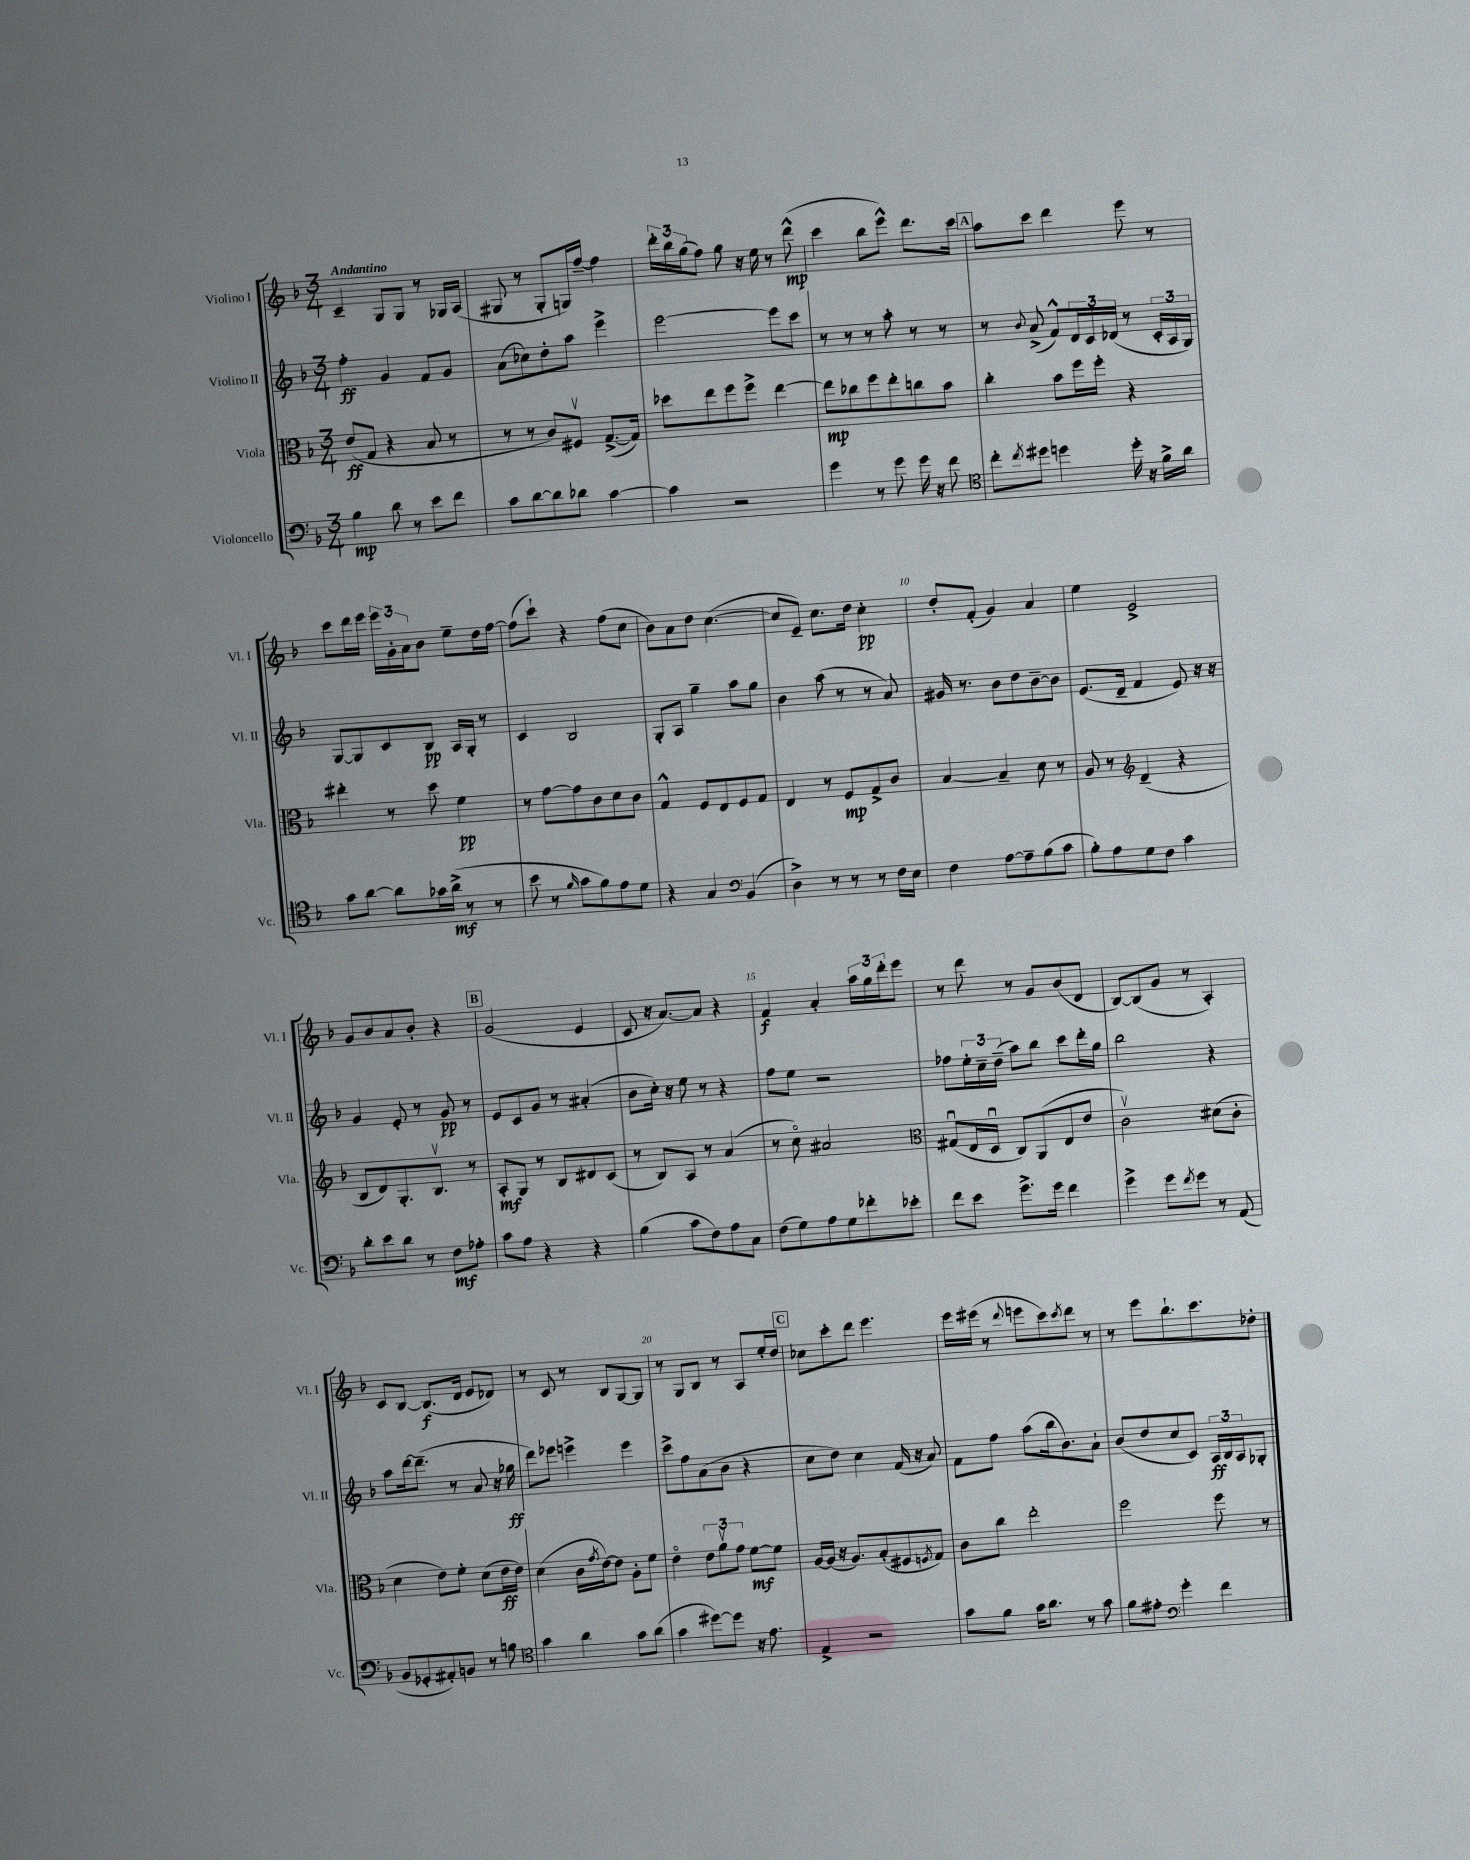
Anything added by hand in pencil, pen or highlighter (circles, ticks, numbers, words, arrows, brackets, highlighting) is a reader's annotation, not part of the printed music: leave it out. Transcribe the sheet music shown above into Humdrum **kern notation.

**kern	**dynam	**kern	**dynam	**kern	**dynam	**kern	**dynam
*part4	*part4	*part3	*part3	*part2	*part2	*part1	*part1
*staff4	*staff4	*staff3	*staff3	*staff2	*staff2	*staff1	*staff1
*I"Violoncello	*	*I"Viola	*	*I"Violino II	*	*I"Violino I	*
*I'Vc.	*	*I'Vla.	*	*I'Vl. II	*	*I'Vl. I	*
*clefF4	*	*clefC3	*	*clefG2	*	*clefG2	*
*k[b-]	*	*k[b-]	*	*k[b-]	*	*k[b-]	*
*M3/4	*	*M3/4	*	*M3/4	*	*M3/4	*
=1	=1	=1	=1	=1	=1	=1	=1
!	!	!	!	!	!	!LO:TX:a:B:t=Andantino	!
4B-\	mp	(8e/L	ff	4ff'\	ff	4c~/	.
.	.	8G/J	.	.	.	.	.
8d\	.	4r	.	4g/	.	8G/L	.
8r	.	.	.	.	.	8G/J	.
8e\L	.	8B-/	.	8f/L	.	8r	.
8f\J	.	8r	.	8g/J	.	16G-X/LL	.
.	.	.	.	.	.	(16A/JJ	.
=2	=2	=2	=2	=2	=2	=2	=2
8c\L	.	8r	.	(8a\L	.	8G#X/	.
[8d\	.	8r	.	8cc-X\)	.	8r	.
8d\]	.	8c/L)	.	8dd'\	.	8G#'/L	.
8d-X\J	.	8F#Xv/J	.	8aa\J	.	16Gn/L)	.
.	.	.	.	.	.	[16ff~/JJ	.
[4c\	.	([8.G^/L	.	4eee^\	.	4ff\]	.
.	.	16G/Jk])	.	.	.	.	.
=3	=3	=3	=3	=3	=3	=3	=3
4c\]	.	8dd-X\L	.	[2eee\	.	24ddd'\LL	.
.	.	.	.	.	.	24bb-\	.
.	.	.	.	.	.	(24gg\J	.
.	.	8ee\	.	.	.	8ff\J)	.
2r	.	8ff\	.	.	.	8gg\	.
.	.	8ff^\J	.	.	.	16r	.
.	.	.	.	.	.	16ee\	.
.	.	[4ee\	.	8eee\L]	.	8r	.
.	.	.	.	8ccc\J	.	(8ddd^^\	mp
=4	=4	=4	=4	=4	=4	=4	=4
4g\	.	8ee\L]	mp	8r	.	4ccc\	.
.	.	8cc-X\	.	8r	.	.	.
8r	.	8ff\	.	8r	.	8bb-\L	.
8g\	.	8ee'\	.	8aa'\	.	8eee^^\J)	.
16g\	.	8ccn\	.	8r	.	8.ddd\L	.
16r	.	.	.	.	.	.	.
8f\	.	8b-\J	.	8r	.	.	.
.	.	.	.	.	.	16ccc\Jk	.
!!LO:REH:place=s1:t=A
=5	=5	=5	=5	=5	=5	=5	=5
*clefC4	*	*	*	*	*	*	*
8cc'\L	.	4cc'\	.	8r	.	8aa\L	.
8qcc/	.	.	.	8qqb-/	.	.	.
8dd#X\J	.	.	.	(8a^/	.	8ccc\J	.
4ddn\	.	8b-\L	.	8f^^/L)	.	4ddd\	.
.	.	16ff\L	.	24d/L	.	.	.
.	.	.	.	24c/	.	.	.
.	.	16ff'\JJ	.	.	.	.	.
.	.	.	.	(24d-X/JJ	.	.	.
16dd'\	.	4r	.	8r	.	8eee\	.
16r	.	.	.	.	.	.	.
16f^\LL	.	.	.	24c'/LL	.	8r	.
.	.	.	.	24A/	.	.	.
16a\JJ	.	.	.	.	.	.	.
.	.	.	.	24G/JJ)	.	.	.
!!LO:LB:g=z
=6	=6	=6	=6	=6	=6	=6	=6
8g\L	.	4ee#X'\	.	[8G/L	.	8ccc\L	.
[8a\J	.	.	.	8G/]	.	16ddd\L	.
.	.	.	.	.	.	16eee\JJ	.
8a\L]	.	8r	.	8c/	.	24eee\LL	.
.	.	.	.	.	.	24g'\	.
.	.	.	.	.	.	24a\J	.
16g-X\L	.	8dd\	.	8B-/J	pp	8b-\J	.
(16a^\JJ	mf	.	.	.	.	.	.
8r	.	4f\	pp	16A/LL	.	8ee~\L	.
.	.	.	.	16G'/JJ	.	.	.
8r	.	.	.	8r	.	16dd\L	.
.	.	.	.	.	.	[16ff\JJ	.
=7	=7	=7	=7	=7	=7	=7	=7
8b-\	.	8r	.	4c/	.	(8ff\L]	.
8r	.	[8g\L	.	.	.	8ccc`\J)	.
16qqf/	.	.	.	.	.	.	.
8g\L	.	8g\]	.	2B-/	.	4r	.
8f\)	.	8c\	.	.	.	.	.
8e\	.	8d\	.	.	.	(8ff\L	.
8d\J	.	8c\J	.	.	.	8cc\J	.
=8	=8	=8	=8	=8	=8	=8	=8
4r	.	4G^^/	.	8G'/L	.	8b-\L)	.
.	.	.	.	8A/J	.	8a\	.
4G/	.	8F/L	.	4gg~\	.	8dd\J	.
.	.	8E/	.	.	.	([4.cc\	.
*clefF4	*	*	*	*	*	*	*
(4BB-/	.	8F/	.	8aa\L	.	.	.
.	.	8G/J	.	8gg\J	.	.	.
=9	=9	=9	=9	=9	=9	=9	=9
4D^\)	.	4E/	.	4b-\	.	8cc/L]	.
.	.	.	.	.	.	8e~/J)	.
8r	.	8r	.	(8aa\	.	8.cc\L	.
8r	.	8F/L	mp	8r	.	.	.
.	.	.	.	.	.	16dd\Jk	.
8r	.	8G^/	.	8r	.	4cc'\	pp
16F\LL	.	8c/J	.	8a/)	.	.	.
16E\JJ	.	.	.	.	.	.	.
=10	=10	=10	=10	=10	=10	=10	=10
4F\	.	[4B-/	.	16g#X/	.	8dd'/L	.
.	.	.	.	8.r	.	.	.
.	.	.	.	.	.	(8f'/J	.
[8A\L	.	4B-~/]	.	8b-\L	.	4g/)	.
8A~\]	.	.	.	8dd\	.	.	.
(8B-\	.	8d\	.	[8b-~\	.	4a/	.
8c\J	.	8r	.	8b-\J]	.	.	.
=11	=11	=11	=11	=11	=11	=11	=11
8B-'\L)	.	8A/	.	(8.e/L	.	4ee\	.
8A\	.	8r	.	.	.	.	.
.	.	.	.	16d~/Jk	.	.	.
*	*	*clefG2	*	*	*	*	*
8G\	.	(4d~/	.	4f/	.	2e^/	.
8F\J	.	.	.	.	.	.	.
4c\	.	4r	.	8e/)	.	.	.
.	.	.	.	16r	.	.	.
.	.	.	.	16r	.	.	.
!!LO:LB:g=z
=12	=12	=12	=12	=12	=12	=12	=12
8d'\L	.	8B-/L	.	4g/	.	8g/L	.
8e\	.	8d/)	.	.	.	8b-/	.
8d\J	.	8.G'/	.	8e'/	.	8a/	.
8r	.	.	.	8r	.	8b-'/J	.
.	.	8.B-v/J	.	.	.	.	.
8F\L	mf	.	.	8g/	pp	4r	.
8A-X'\J	.	8r	.	8r	.	.	.
!!LO:REH:place=s1:t=B
=13	=13	=13	=13	=13	=13	=13	=13
8c\L	.	8A'/L	mf	8e/L	.	(2g/	.
8A\J	.	8G/J	.	8c/	.	.	.
4r	.	8r	.	8g/J	.	.	.
.	.	8B-/L	.	8r	.	.	.
4r	.	8d#X/	.	(4a#X'/	.	4e/	.
.	.	(8c/J	.	.	.	.	.
=14	=14	=14	=14	=14	=14	=14	=14
(4B-\	.	8r	.	8b-\L	.	8c/	.
.	.	8B-/L)	.	16cc'\Jk)	.	16r	.
.	.	.	.	16r	.	[8.a/L)	.
8c\L	.	8A/J	.	8ee\	.	.	.
8F\)	.	8r	.	8r	.	8a/J]	.
8A\	.	(4a/	.	4r	.	4r	.
8C\J	.	.	.	.	.	.	.
=15	=15	=15	=15	=15	=15	=15	=15
(8F\L	.	8r	.	8ff\L	.	4f/	f
8G\)	.	8cc\)	.	8ee\J	.	.	.
8A\	.	2a#X/	.	2r	.	4a'/	.
8G\	.	.	.	.	.	.	.
8f-X'\	.	.	.	.	.	24aa\LL	.
.	.	.	.	.	.	24gg\	.
.	.	.	.	.	.	24ddd'\J	.
8e-X'\J	.	.	.	.	.	8eee\J	.
=16	=16	=16	=16	=16	=16	=16	=16
*	*	*clefC3	*	*	*	*	*
8f\L	.	(8G#Xu/L	.	8ff-X\L	.	8r	.
8e\J	.	16E/L	.	24ee'\L	.	8ddd\	.
.	.	.	.	24cc~\	.	.	.
.	.	16Du/JJ	.	.	.	.	.
.	.	.	.	(24dd~\JJ	.	.	.
8.g^\L	.	8C/L)	.	8aa\L)	.	8r	.
.	.	(8AA/	.	8bb-\J	.	8g/L	.
16g\Jk	.	.	.	.	.	.	.
4f\	.	8E/	.	8ccc\L	.	(8b-/	.
.	.	8e/J	.	16ddd'\L	.	8d/J	.
.	.	.	.	16gg\JJ	.	.	.
=17	=17	=17	=17	=17	=17	=17	=17
4g^\	.	2cv\)	.	2bb-\	.	[8B-/L)	.
.	.	.	.	.	.	(8B-/]	.
8g\L	.	.	.	.	.	8g/J	.
8qf/	.	.	.	.	.	.	.
8g\J	.	.	.	.	.	8r	.
8r	.	(8d#X\L	.	4r	.	4A'/)	.
(8AA/	.	8c'\J	.	.	.	.	.
!!LO:LB:g=z
=18	=18	=18	=18	=18	=18	=18	=18
8BB-/L	.	4d\	.	8aa\L	.	8c/L	.
8GG-X'/	.	.	.	[16ddd\k	.	[8B-/J	.
.	.	.	.	(8.ddd~\J]	.	.	.
8AA#X'/)	.	8e\L)	.	.	.	(8.B-/L]	f
8BBn/J	.	8f'\J	.	8r	.	.	.
.	.	.	.	.	.	16d/Jk	.
8r	.	(8d\L	.	8a/	.	8e/L	.
8Bn\	.	16e\L	ff	16r	.	8d-X/J)	.
.	.	16e\JJ)	.	16gg-X\	ff	.	.
=19	=19	=19	=19	=19	=19	=19	=19
*clefC4	*	*	*	*	*	*	*
4g\	.	(4d\	.	8ddd\L)	.	8r	.
.	.	.	.	8eee-X\J	.	8c/	.
4a\	.	16c\LL	.	4eeen^\	.	8r	.
.	.	8qg/	.	.	.	.	.
.	.	[16e\J)	.	.	.	.	.
.	.	8e\J]	.	.	.	8B-/L	.
8g\L	.	8A'\L	.	4eee\	.	[8G/	.
(8a\J	.	8f\J	.	.	.	8G/J]	.
=20	=20	=20	=20	=20	=20	=20	=20
4g\	.	4e\	.	8ccc^\L	.	8r	.
.	.	.	.	8ff\	.	8G/L	.
[8dd#X\L)	.	12e\L	.	(8a\	.	8B-/J	.
.	.	12av\	.	.	.	.	.
8dd#\J]	.	.	.	8b-\J	.	8r	.
.	.	12g\J	.	.	.	.	.
16r	.	[8f\L	mf	4r	.	8A/L	.
8.e\	.	.	.	.	.	.	.
.	.	8f\J]	.	.	.	16ee'/L	.
.	.	.	.	.	.	16dd/JJ	.
!!LO:REH:place=s1:t=C
=21	=21	=21	=21	=21	=21	=21	=21
4E^/	.	[16A/LL	.	8cc\L	.	8cc-X\L	.
.	.	(16A/JJ]	.	.	.	.	.
.	.	16r	.	8dd\J)	.	8ccc'\	.
.	.	8.A/L)	.	.	.	.	.
2r	.	.	.	4cc\	.	8ddd\J	.
.	.	(8B-'/	.	.	.	4.eee\	.
.	.	8F#X/	.	(16f/	.	.	.
.	.	.	.	16r	.	.	.
.	.	8qFn/	.	.	.	.	.
.	.	8G/J)	.	8a/)	.	.	.
=22	=22	=22	=22	=22	=22	=22	=22
8g\L	.	8c\L	.	8f\L	.	16eee\LL	.
.	.	.	.	.	.	(16eee#X\JJ	.
8f\J	.	8cc\J	.	8ff\J	.	8r	.
.	.	.	.	.	.	8qqddd/	.
16g\KL	.	2ee'\	.	(8aa\L	.	8eeen\L	.
8.a\J	.	.	.	.	.	.	.
.	.	.	.	16bb-\k	.	8ccc\)	.
.	.	.	.	8.b-\)	.	.	.
.	.	.	.	.	.	8qccc/	.
8r	.	.	.	.	.	8ddd\J	.
8g\	.	.	.	8a`\J	.	8r	.
=23	=23	=23	=23	=23	=23	=23	=23
8f\L	.	2ff\	.	(8b-/L	.	8r	.
8e#X'\J	.	.	.	8dd/	.	8eee\L	.
*clefF4	*	*	*	*	*	*	*
4g'\	.	.	.	8cc/	.	8.bb-`\	.
.	.	.	.	8c/J)	.	.	.
.	.	.	.	.	.	8.ccc\	.
4f\	.	8ff\	.	24A/LL	ff	.	.
.	.	.	.	24B-/	.	.	.
.	.	.	.	24A/J	.	.	.
.	.	8r	.	8G-X'/J	.	8dd-X'\J	.
==	==	==	==	==	==	==	==
*-	*-	*-	*-	*-	*-	*-	*-
